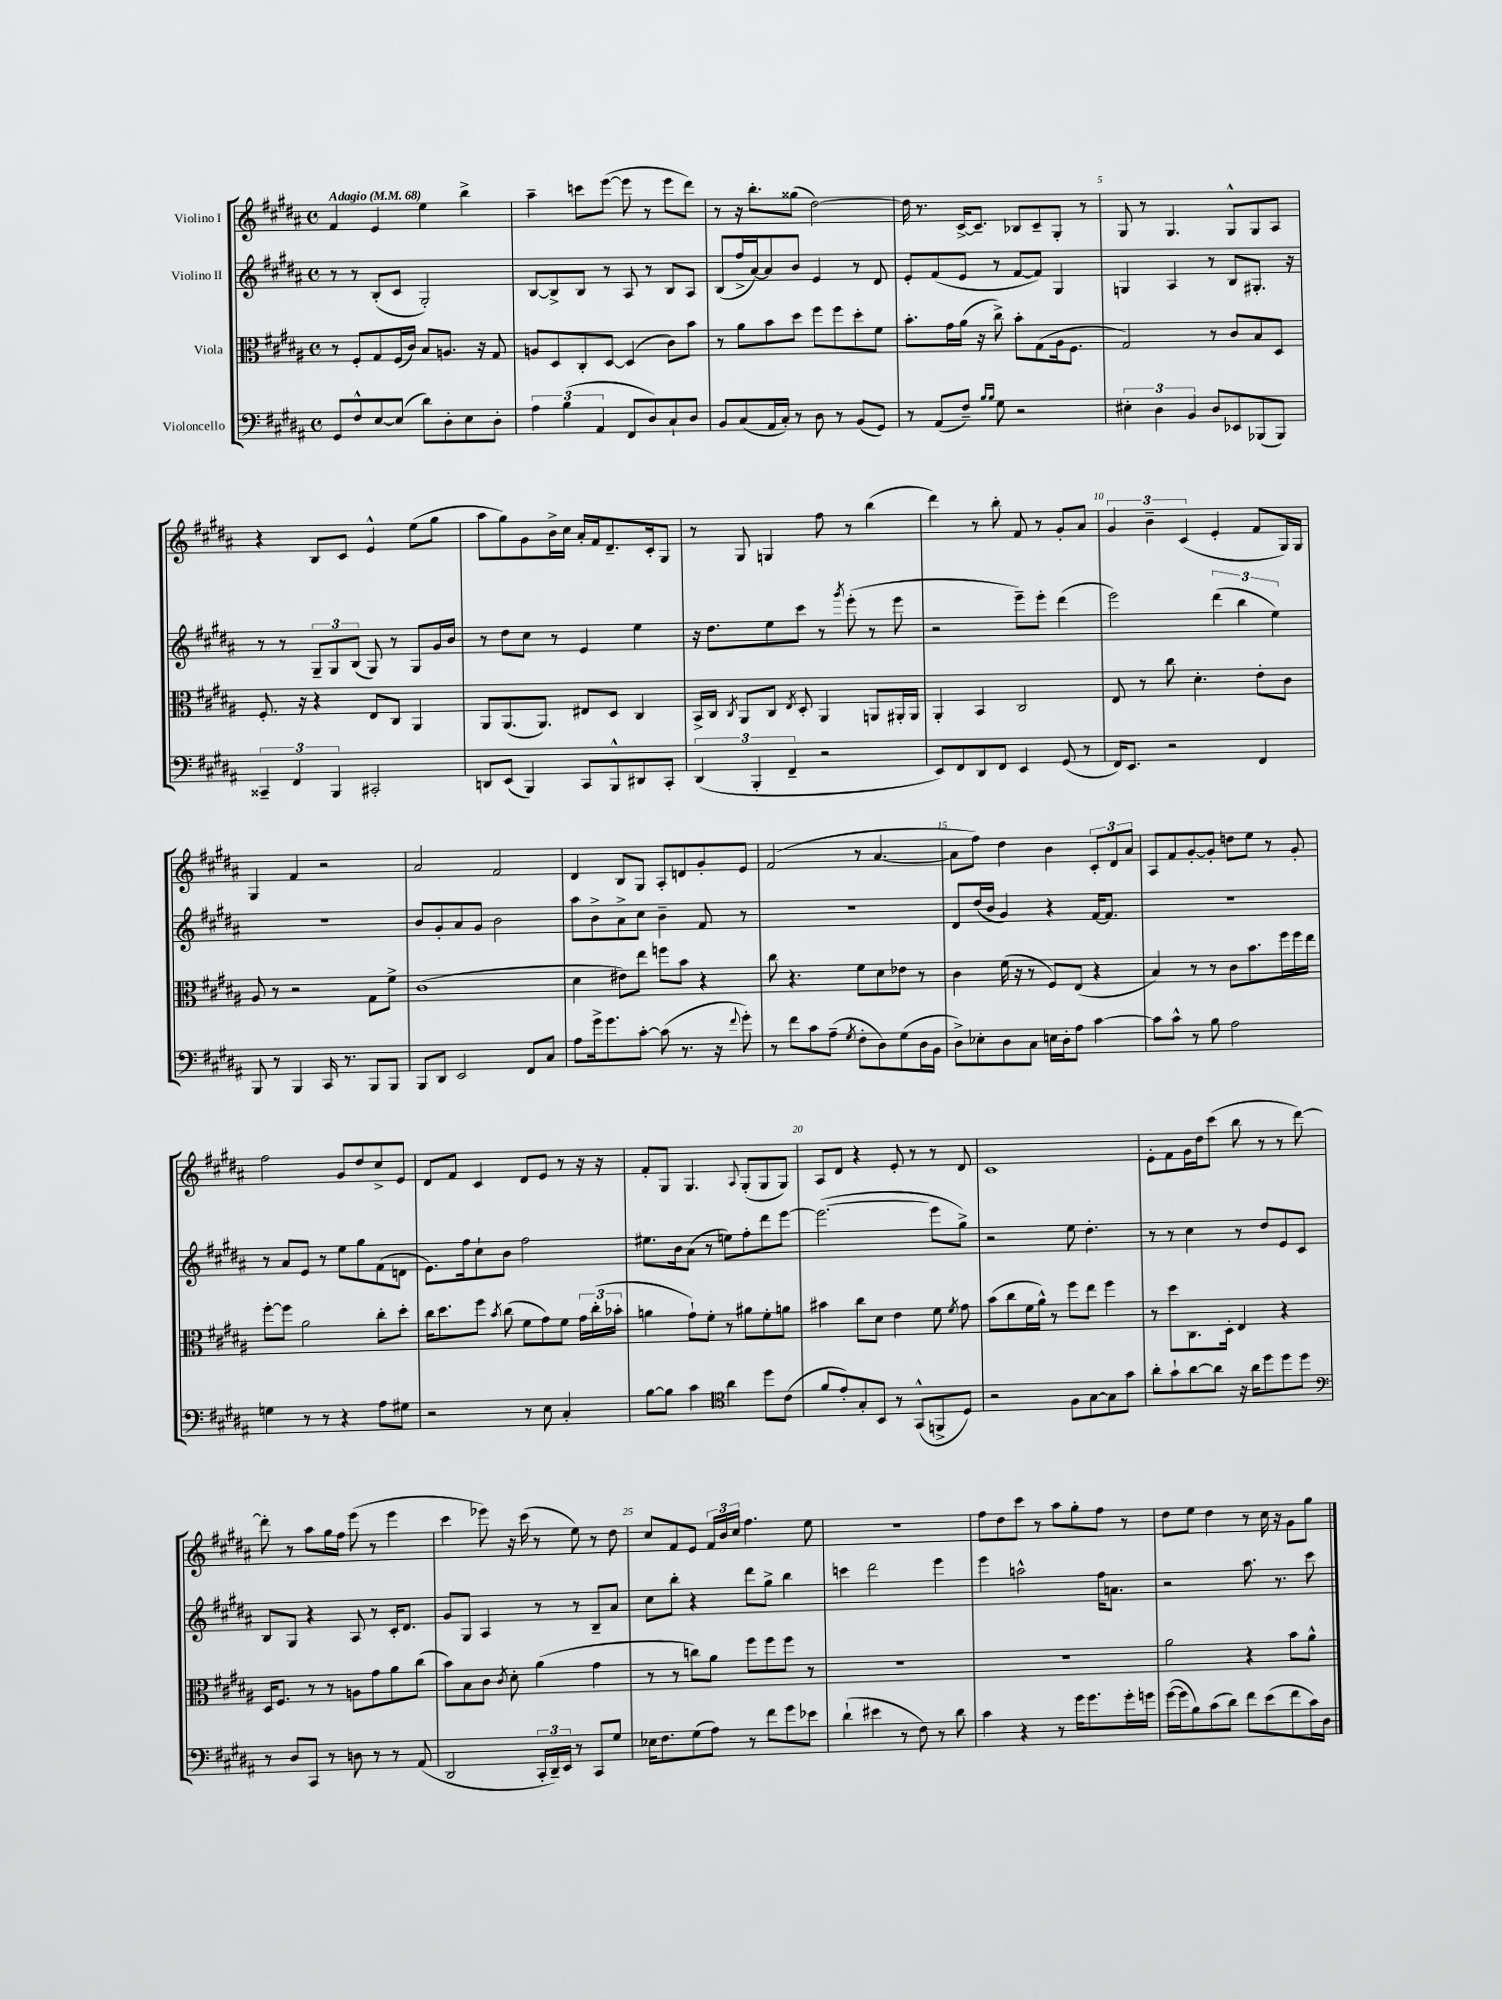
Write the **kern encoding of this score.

**kern	**kern	**kern	**kern
*staff4	*staff3	*staff2	*staff1
*clefF4	*clefC3	*clefG2	*clefG2
*k[f#c#g#d#a#]	*k[f#c#g#d#a#]	*k[f#c#g#d#a#]	*k[f#c#g#d#a#]
*M4/4	*M4/4	*M4/4	*M4/4
*met(c)	*met(c)	*met(c)	*met(c)
*MM68	*MM68	*MM68	*MM68
8GG#/L	8r	8r	4f#/
8F#^^/	8F#'/L	8r	.
[8E/	8G#/	(8B'/L	4e/
(8E/]J	(16F#/L	8c#/J	.
.	16c#/JJ)	.	.
8d#\L)	8B/L	2G#'/)	4ee\
8D#'\	8.A/J	.	.
8E\	.	.	4bb^\
.	16r	.	.
8D#'\J	8G#/	.	.
=	=	=	=
6A#\	8A/L	[8B/L	4aa#~\
.	8D#/	8B^/]	.
(6B\	.	.	.
.	8C#'/	8B/J	8ccc\L
6AA#/	.	.	.
.	[8D#/J	8r	([8eee\J
8FF#/L	(4D#/]	8A#/	8eee\]
8D#/)	.	8r	8r
8C#`/	8c#\L)	8B/L	8eee\L
8D#/J	8b\J	8A#/J	8ddd#\J)
=	=	=	=
8BB/L	8r	(8B/L	8r
(8C#/	8a#\L	16ff#^/L	16r
.	.	[16a#/J)	8.bb'\L
16AA#/L	8b\	8a#/]	.
16C#'/JJ)	.	.	.
8r	8dd#\J	8b/J	(8gg##\J
8D#\	8ff#\L	4e/	[2dd#\)
8r	8ff#\	.	.
(8BB/L	8dd#'\	8r	.
8GG#/J)	8f#\J	8d#/	.
=	=	=	=
8r	8.b'\L	8e'/L	16dd#\]
.	.	.	8.r
(8AA#/L	.	(8f#/	.
.	16g#\L	.	.
8F#~/J)	(16a#\JJ	8e/J	[16c#^/LK
.	16r	.	8.c#~/]J
16qqB/LL	.	.	.
16qqB/JJ	.	.	.
8G#\	8cc#^\)	8r	.
2r	8b'\L	[8f#/L	8B-/L
.	(8G#\	8f#/]J)	8c#~/
.	16A#\k	4G#/	8G#'/J
.	8.F#\J	.	.
.	.	.	8r
=	=	=	=
6E#'\	2G#/)	4G/	8G#/
.	.	.	8r
6D#\	.	.	.
.	.	4A#/	4.G#/
6BB/	.	.	.
8D#/L	8r	8r	.
8EE-/	8c#/L	8B/L	8G#^^/L
(8BBB-/	8B/	8.G#'/J	8G#/
8BBB-/J)	8D#/J	.	8A#/J
.	.	16r	.
=	=	=	=
6CC##~/	8.F#'/	8r	4r
.	.	8r	.
6FF#/	.	.	.
.	16r	.	.
.	4r	12G#~/L	8B/L
6BBB/	.	12G#/	.
.	.	.	8c#/J
.	.	(12B/J	.
2CC#'/	8E/L	8G#/)	4e^^/
.	8C#/J	8r	.
.	4AA#/	8G#/L	(8ee\L
.	.	16g#/L	8gg#\J
.	.	16b/JJ	.
=	=	=	=
8DD/L	8AA#/L	8r	8aa#\L
(8EE/J	(8.AA#/	8dd#\L	8gg#\)
4BBB/)	.	8cc#\J	8g#\
.	8.AA#/J)	.	.
.	.	8r	16b^\L
.	.	.	16cc#\JJ
8CC#/L	8E#/L	4e/	16a#'/LL
.	.	.	16f#/J
8BBB^^/	8D#/J	.	8.d#~/
8DD#/	4C#/	4ee\	.
.	.	.	16c#'/k
8CC#'/J	.	.	8G#/J
=	=	=	=
(6DD#/	16BB^/LL	16r	8r
.	16C#/JJ	8.dd#\L	.
.	8qC#/	.	.
.	8AA#/L	.	8G#/
6BBB'/	.	.	.
.	8C#/J	8ee\	4G/
6FF#~/	.	.	.
.	8qE/	.	.
.	8D#'/	8ccc#\J	.
2r	4AA#/	8r	8ff#\
.	.	8qggg#/	.
.	.	(8eee'\	8r
.	8AA/L	8r	(4bb\
.	16AA#'/L	8eee\	.
.	16AA#/JJ	.	.
=	=	=	=
8EE/L)	4AA#'/	2r	4ddd#\)
8FF#/	.	.	.
8DD#/	4BB/	.	8r
8FF#/J	.	.	8bb'\
4EE/	2C#/	8eee~\L)	8f#/
.	.	8eee'\J	8r
(8GG#/	.	(4ddd#\	8g#'/L
8r	.	.	8a#/J
=	=	=	=
16FF#/LK)	8E/	2eee\)	6g#/
8.EE/J	.	.	.
.	8r	.	.
.	.	.	6b~\
2r	8cc#\	.	.
.	.	.	(6c#/
.	4.d#'\	.	.
.	.	(6ddd#\	4e'/
.	.	6bb\	.
4FF#/	8e'\L	.	8f#/L
.	.	6ee\)	.
.	8c#\J	.	16G#/L)
.	.	.	16G#/JJ
=	=	=	=
8BBB/	8A#/	1r	4G#/
8r	8r	.	.
4BBB/	2r	.	4f#/
16CC#/	.	.	2r
8.r	.	.	.
8BBB/L	8G#\L	.	.
8BBB/J	8f#^\J	.	.
=	=	=	=
8BBB/L	(1c#	8b/L	2a#/
8DD#/J	.	8g#'/	.
2EE/	.	8a#/	.
.	.	8g#/J	.
.	.	2b\	2f#/
8FF#/L	.	.	.
8C#/J	.	.	.
=	=	=	=
8A#\L	4d#\	8aa#\L	4d#/
16g#^\k	.	8b^\	.
8.g#\	.	.	.
.	8e#\L)	8a#^\	8B/L
[8c#'\J	8ee\J	8cc#\J	8G#/J
(8c#\]	8ff\L	4b~\	8A#'/L
8.r	8b\J	.	8d/
.	4r	8f#/	8g#'/
16r	.	.	.
8qqf#/	.	.	.
8g#'\)	.	8r	8e/J
=	=	=	=
8r	8cc#\	1r	(2f#/
8f#\L	4.r	.	.
8c#\	.	.	.
(8A#~\J	.	.	.
8qG#/	.	.	.
8F#'\L	8f#\L	.	8r
8D#\)	8d#\	.	[4.a#/
(8G#\	8e-\J	.	.
16D#\L	8r	.	.
16BB\JJ	.	.	.
=	=	=	=
8D#^\L)	4c#\	8d#/L	8a#\]L
8E-'\	.	(16dd#/L	8ff#\J)
.	.	16b/JJ	.
8D#\	(16f#\	4g#/)	4dd#\
.	16r	.	.
8C#\J	8r	.	.
16E\LL	8F#/L)	4r	4b\
16D#'\J	.	.	.
8A#\J	(8E/J	.	.
[4c#\	4r	[16f#/LK	12c#'/L
.	.	8.f#/]J	.
.	.	.	12d#/
.	.	.	12a#/J
=	=	=	=
8c#\]L	4B/)	1r	8A#/L
8c#^^\J	.	.	8f#/
8r	8r	.	[8g#'/
8B\	8r	.	8g#'/]J
2A#\	8c#\L	.	8dd\L
.	8.b\	.	8ee\J
.	.	.	8r
.	16ff#\L	.	.
.	16ff#\	.	8g#'/
.	16ee\JJ	.	.
=	=	=	=
4G\	[8ff#'\L	8r	2ff#\
.	8ff#\]J	8a#/L	.
8r	2a#\	8e/J	.
8r	.	8r	.
4r	.	8ee\L	8g#/L
.	.	8gg#\	8dd#/
8A#\L	8cc#'\L	(8f#\	8cc#^/
8G#\J	8dd#'\J	8d\J	8e/J
=	=	=	=
2r	16cc#\LK	8.e\L)	8d#/L
.	8.dd#\	.	.
.	.	.	8f#/J
.	.	16ff#\k	.
.	8ff#\J	8cc#`\	4c#/
.	8qb/	.	.
.	(8cc#\	8b\J	.
8r	8f#\L	2ff#\	8d#/L
8E\	8g#\)	.	8e/J
4C#'/	8f#\J	.	8r
.	24g#\LL	.	16r
.	(24cc#'\	.	.
.	.	.	16r
.	24b-'\JJ	.	.
=	=	=	=
[8B\L	4a\	8.ee#\L	8f#'/L
8B\]J	.	.	8G#/J
.	.	16b\k	.
4c#\	8g#`\L)	(8a#\J	4.G#/
.	8f#'\J	8r	.
*clefC4	*	*	*
4a#\	8r	8ee\L)	.
.	.	.	8qqA#/
.	8a#\L	8ff#'\	(8G#'/L
8dd#\L	8f#'\	8ddd#\	8G#/
(8c#\J	8a\J	[8eee\J	8G#/J)
=	=	=	=
8f#/L	4b#\	(2.eee\_	8A#/L
8e'/)	.	.	8d#/J
8G#'/	8cc#\L	.	4r
8BB/J	8d#\J	.	.
8r	4e\	.	8e'/
(8GG#^^/L	.	.	8r
8FF^/	8f#\	8eee\]L	8r
.	8qf#/	.	.
8D#/J)	8g#\	8gg#^\J)	8d#/
=	=	=	=
2r	(8b\L	2r	1c#
.	8cc#\	.	.
.	16f#\L	.	.
.	16a#^^\JJ)	.	.
.	8r	.	.
8F#\L	8ff#\L	8ee\	.
[8G#\	8ee\J	4.dd#'\	.
8G#\]	4ff#\	.	.
8g#\J	.	.	.
=	=	=	=
8a#'\L	8r	8r	8e'\L
8g#`\	8dd#\L	8r	8f#\
[8a#\	8.C#\	4cc#\	16g#\L
.	.	.	16dd#\J
8a#\]J	.	.	(8ccc#\J
.	16D#'\Jk	.	.
16r	4E/	8r	8bb\
16a#\LK	.	.	.
8dd#\	.	8dd#/L	8r
8dd#\	4r	8e/	8r
8dd#\J	.	8c#/J	[8ddd#\)
=	=	=	=
*clefF4	*	*	*
8r	16D#/LK	8B/L	8ddd#'\]
.	8.F#/J	.	.
8D#/L	.	8G#/J	8r
8CC#/J	8r	4r	8aa#\L
8r	8r	.	16gg#\L
.	.	.	16ff#\JJ
8D\	8A\L	8A#/	(8eee\
8r	8g#\	8r	8r
8r	8a#\	16c#'/LK	4eee\
.	.	8.d#/J	.
(8AA#/	(8cc#\J	.	.
=	=	=	=
2DD#/	8b\L)	8g#/L	4ccc#\
.	8B\	8G#/J	.
.	8c#\J	4A#/	8eee-\)
.	8qc#/	.	.
.	8d#'\	.	16r
.	.	.	(16ccc#\
24CC#'/LL	(4a#\	8r	8r
24DD#~/)	.	.	.
24EE/JJ	.	.	.
8r	.	8r	8ee\)
8CC#/L	4g#\	8B~/L	8r
8G#/J	.	8a#/J	8dd#\
=	=	=	=
16E-\LK	8r	8cc#\L	8cc#/L
8.F#\	.	.	.
.	8r	8bb'\J	8f#/
(8G#\	8cc\L)	4r	8e/J
8A#\J)	8a#\J	.	24f#/LL
.	.	.	24b/
.	.	.	24cc#/JJ
8r	8ff#\L	8ddd#\L	4.ff#\
8f#\L	8ff#\	8gg#^\J	.
8g#\	8ff#\J	4bb\	.
8e-\J	8r	.	8ee\
=	=	=	=
(4d#`\	1r	4ccc\	1r
4e#\	.	2ddd#\	.
8r	.	.	.
8F#\)	.	.	.
8r	.	4eee\	.
8d#\	.	.	.
=	=	=	=
4c#\	1r	4eee\	8ff#\L
.	.	.	8dd#\
4r	.	2aa^^\	8ccc#\J
.	.	.	8r
8r	.	.	8aa#\L
16g#\LK	.	.	8gg#'\
8.g#\	.	.	.
.	.	16ff#\LK	8ff#\J
.	.	8.a\J	.
16g#'\L	.	.	8r
16g\JJ	.	.	.
=	=	=	=
([16g#\LL	2a#\	2r	8dd#\L
16g#\]J	.	.	.
8B\)	.	.	8ee\J
(8c#\	.	.	4dd#\
8d#\J)	.	.	.
8f#\L	4r	8.aa#\	8r
(8e\	.	.	16cc#\
.	.	8.r	16r
8f#\	8b\L	.	8g#\L
16c#\L)	8a#^^\J	8ccc#\	8gg#\J
16D#\JJ	.	.	.
==	==	==	==
*-	*-	*-	*-
